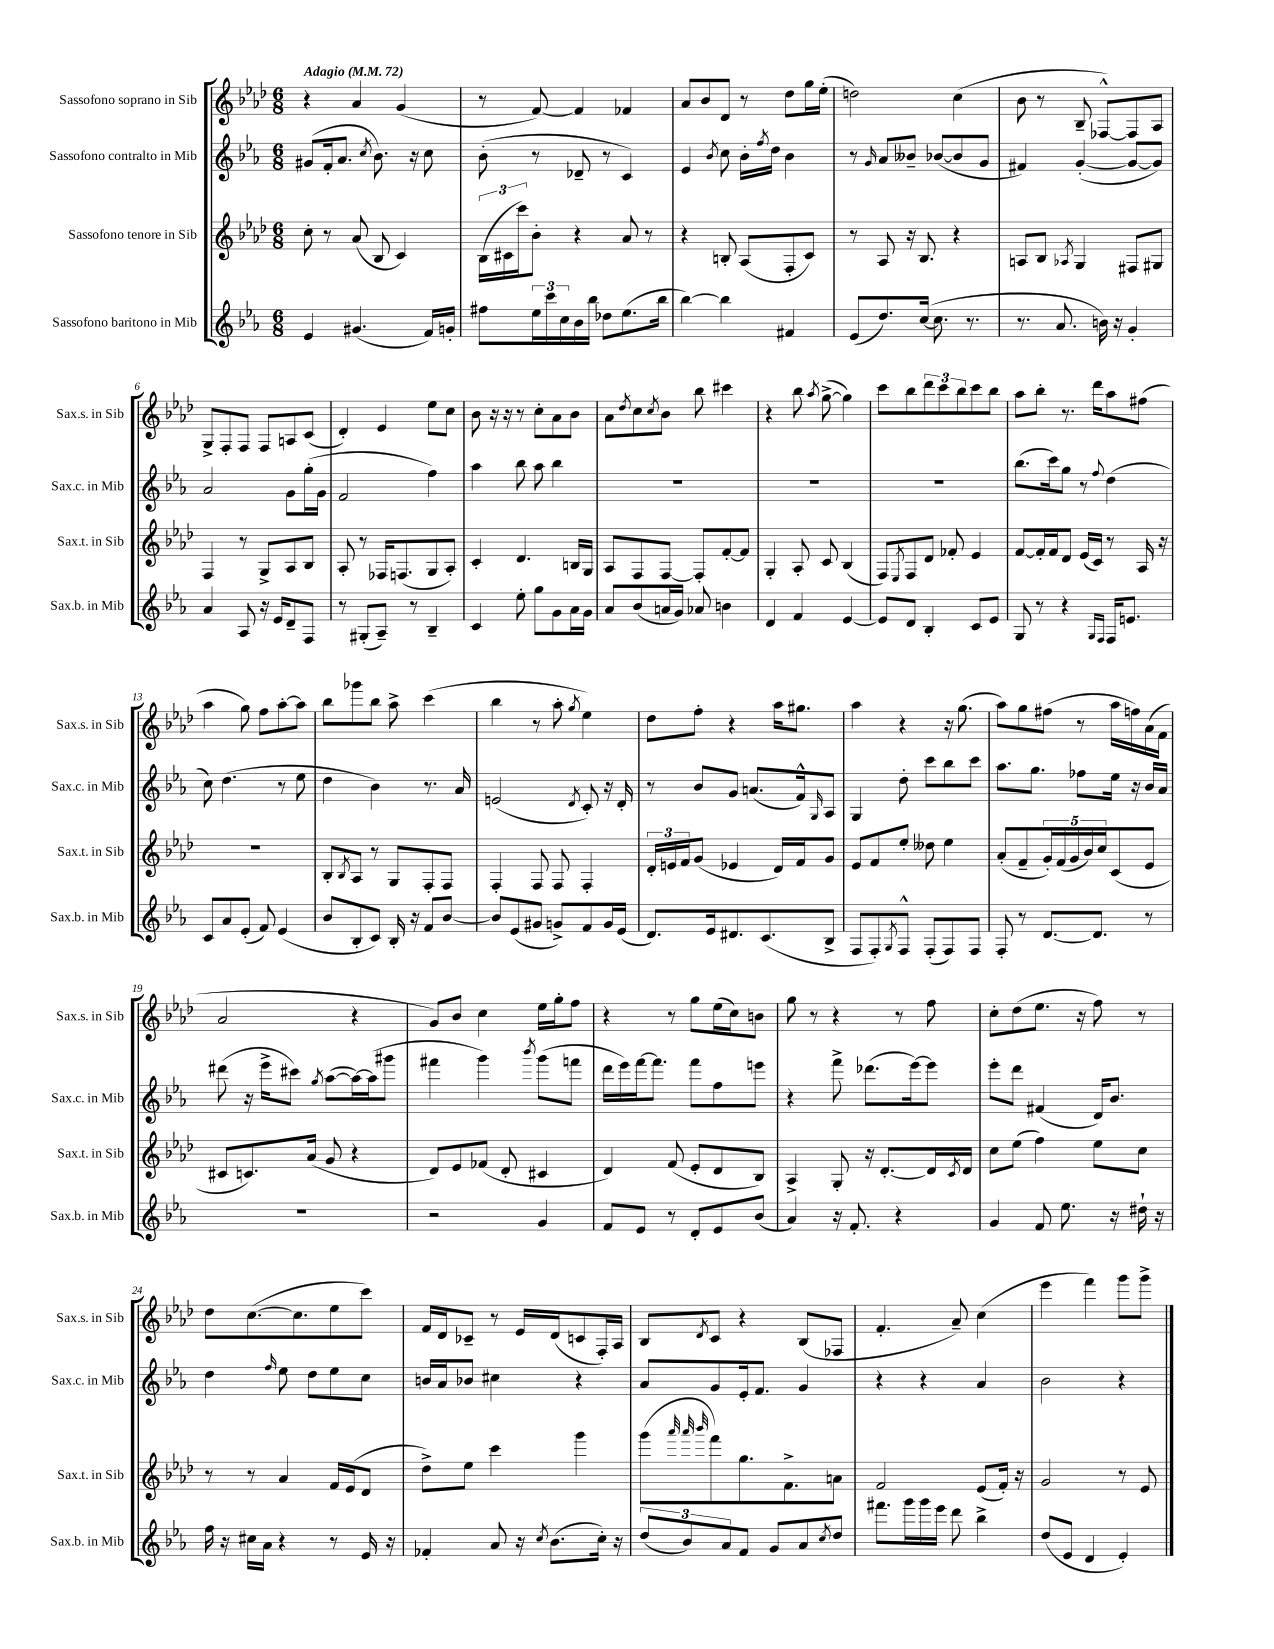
<<
\new StaffGroup <<
\new Staff = "s0" \with { instrumentName = "Sassofono soprano in Sib" shortInstrumentName = "Sax.s. in Sib" } {
    \clef treble \key aes \major \numericTimeSignature \time 6/8 \tempo "Adagio" 4 = 72
    r4 aes'4 g'4( |
    r8 f'8~) f'4 fes'4 |
    aes'8 bes'8 des'8 r8 des''8 g''16 ees''16-.( |
    d''2) c''4( |
    bes'8 r8 bes8-- fes8~-^) fes8 aes8 |
    g8-> f8-. f8 f8 a8 c'8( |
    des'4-.) ees'4 ees''8 c''8 |
    bes'8 r16 r16 r8 c''8-. aes'8 bes'8 |
    aes'8 \acciaccatura { des''8 } c''8 \acciaccatura { c''8 } bes'8 bes''8 cis'''4 |
    r4 bes''8 \acciaccatura { aes''8 } g''8~->( g''4) |
    c'''8 bes''8 \tuplet 3/2 { des'''8 c'''8 bes''8 } c'''8 bes''8 |
    aes''8 bes''8-. r8. des'''16 aes''8 fis''8( |
    aes''4 g''8) f''8 aes''8~-. aes''8 |
    bes''8 ges'''8 bes''8 aes''8-> c'''4( |
    bes''4 r8 aes''8-. \acciaccatura { g''8 } ees''4) |
    des''8 f''8-. r4 aes''16 gis''8. |
    aes''4 r4 r16 g''8.( |
    aes''8) g''8 fis''8( r8 aes''16 f''16) aes'16( f'16 |
    aes'2 r4 |
    g'8) bes'8 c''4 ees''16 g''16-. f''8 |
    r4 r8 g''8 ees''16( c''16) b'8 |
    g''8 r8 r4 r8 f''8 |
    c''8-. des''8( ees''8. r16 f''8) r8 |
    des''8 c''8.~( c''8. ees''8 c'''8) |
    f'16 des'16 ces'8-- r8 ees'16 des'16( c'8 f16-.) aes16 |
    bes8 \acciaccatura { des'8 } c'8 r4 bes8( fes8 |
    f'4.-. aes'8--) c''4( |
    ees'''4 f'''4) g'''8 g'''8-> \bar "|." |
}
\new Staff = "s1" \with { instrumentName = "Sassofono contralto in Mib" shortInstrumentName = "Sax.c. in Mib" } {
    \clef treble \key ees \major \numericTimeSignature \time 6/8
    gis'8( f'16-. aes'8. \acciaccatura { c''8 } bes'8.) r16 c''8 |
    bes'8-.( r8 des'8-- r8 c'4) |
    ees'4 \acciaccatura { bes'8 } c''8 bes'16-. \acciaccatura { f''8 } d''16 bes'4 |
    r8 \grace { g'16 } aes'8 beses'8-- bes'8~( bes'8 g'8 |
    fis'4) g'4~-.( g'8~ g'8) |
    aes'2 g'8 g''16-.( g'16 |
    f'2 f''4) |
    aes''4 bes''8 aes''8 bes''4 |
    R2. |
    R2. |
    R2. |
    bes''8.( c'''16) g''8 r8 \appoggiatura { f''8 } d''4( |
    c''8) d''4.( r8 ees''8 |
    d''4 bes'4) r8. aes'16 |
    e'2( \acciaccatura { d'8 } c'8-.) r16 d'16-. |
    r8 bes'8 g'8 a'8.( f'16-^) \grace { g16 } aes8 |
    g4 d''8-. c'''8 bes''8 c'''8 |
    aes''8. g''8. fes''8 ees''16 r16 bes'16 aes'16 |
    dis'''8( r16 ees'''16-> cis'''8) \acciaccatura { g''8 } aes''8~( aes''16~) aes''16( gis'''8 |
    fis'''4 g'''4) \acciaccatura { bes'''8 } g'''8( f'''8 |
    d'''16 ees'''16) f'''16~ f'''8. f'''8 f''8 e'''8 |
    r4 f'''8-> des'''8.( ees'''16~) ees'''8 |
    ees'''8-. d'''8 fis'4( d'16) bes'8. |
    d''4 \grace { f''16 } ees''8 d''8 ees''8 c''8 |
    b'16 aes'16 bes'8 cis''4 r4 |
    aes'8 g'8 ees'16-. f'8. g'4 |
    r4 r4 aes'4 |
    bes'2 r4 \bar "|." |
}
\new Staff = "s2" \with { instrumentName = "Sassofono tenore in Sib" shortInstrumentName = "Sax.t. in Sib" } {
    \clef treble \key aes \major \numericTimeSignature \time 6/8
    c''8-. r8 aes'8( bes8 c'4) |
    \tuplet 3/2 { bes16( cis'16 c'''16) } bes'8-. r4 aes'8 r8 |
    r4 b8-. aes8( f8-. c'8) |
    r8 aes8 r16 bes8. r4 |
    a8 bes8 \acciaccatura { aes8 } g4 fis8 gis8 |
    f4 r8 g8-> aes8 bes8 |
    aes8-. r8 fes16 f8.( g8 aes8-.) |
    c'4-. des'4. b16 g16 |
    aes8 f8 f8~ f8-. f'8~-. f'8 |
    g4-. aes8-. c'8 bes4( |
    f8) \acciaccatura { ees8 } f8 des'8 fes'8-. ees'4 |
    f'8~ f'16-. f'16 des'8 ees'16( c'16) r8 aes16 r16 |
    R2. |
    bes8-. \acciaccatura { bes8 } aes8 r8 g8 f8-. f8 |
    f4-. f8 f8 f4-. |
    \tuplet 3/2 { des'16-. e'16 f'16 } g'8( ees'4 des'16) f'16 g'8 |
    ees'8 f'8 ees''8-. deses''8 ees''4 |
    aes'8-.( f'8-- \tuplet 5/4 { g'16-.) f'16( g'16 bes'16) c''16 } c'8( ees'8 |
    cis'8 c'8.) aes'16( g'8 r4 |
    des'8) ees'8 fes'8( des'8-. cis'4 |
    des'4) f'8( ees'8-. des'8 bes8) |
    aes4-> g8-. r16 des'8.~-. des'16 \acciaccatura { c'8 } des'16 |
    c''8 ees''8( f''4) ees''8 c''8 |
    r8 r8 aes'4 f'16 ees'16( des'8 |
    des''8->) ees''8 c'''4 g'''4 |
    g'''8( \grace { aes'''32 aes'''32 bes'''32 } f'''8) g''8. f'8.-> a'8 |
    f'2 ees'8( f'16-.) r16 |
    g'2 r8 ees'8 \bar "|." |
}
\new Staff = "s3" \with { instrumentName = "Sassofono baritono in Mib" shortInstrumentName = "Sax.b. in Mib" } {
    \clef treble \key ees \major \numericTimeSignature \time 6/8
    ees'4 gis'4.( f'16) g'16-. |
    fis''8 \tuplet 3/2 { ees''16 c'''16 c''16 } bes'16 bes''16 des''8 ees''8.( bes''16 |
    bes''4~) bes''4 fis'4 |
    ees'8( d''8.) c''16~( c''8. r8. |
    r8. aes'8. b'16) r16 g'4-. |
    aes'4 aes8 r16 ees'16 d'8-- f8 |
    r8 gis8-.( aes8--) r8 bes4-- |
    c'4 ees''8-. g''8 g'8 aes'16 g'16 |
    aes'8 bes'8( a'16 g'16) aes'8 b'4 |
    d'4 f'4 ees'4~ |
    ees'8 d'8 bes4-. c'8 ees'8 |
    g8 r8 r4 \grace { g16 f16 } f16 e'8. |
    c'8 aes'8 ees'8-.( f'8) ees'4( |
    bes'8 bes8-. c'8) bes16-. r16 f'8 bes'8~ |
    bes'8 ees'8( gis'8 g'8->) f'8 g'16 ees'16( |
    d'8.) ees'16 dis'8. c'8.( bes8-> |
    f8 f8-.) \acciaccatura { g8 } f8-^ f8-.( f8) f8 |
    f8-. r8 d'8.~ d'8. r8 |
    R2. |
    r2 g'4 |
    f'8 ees'8 r8 d'8-. ees'8 bes'8( |
    aes'4) r16 f'8.-. r4 |
    g'4 f'8 ees''8. r16 dis''16-! r16 |
    f''16 r16 cis''16 aes'16 r4 r8 ees'16 r16 |
    fes'4-. aes'8 r16 \acciaccatura { c''8 } bes'8.( c''16-.) r16 |
    \tuplet 3/2 { d''8( bes'8) aes'8 } f'8 g'8 aes'8 \acciaccatura { c''8 } d''8 |
    fis'''8. g'''16 g'''16 ees'''16 d'''8 bes''4-> |
    d''8( ees'8 d'4 ees'4-.) \bar "|." |
}
>>
>>
